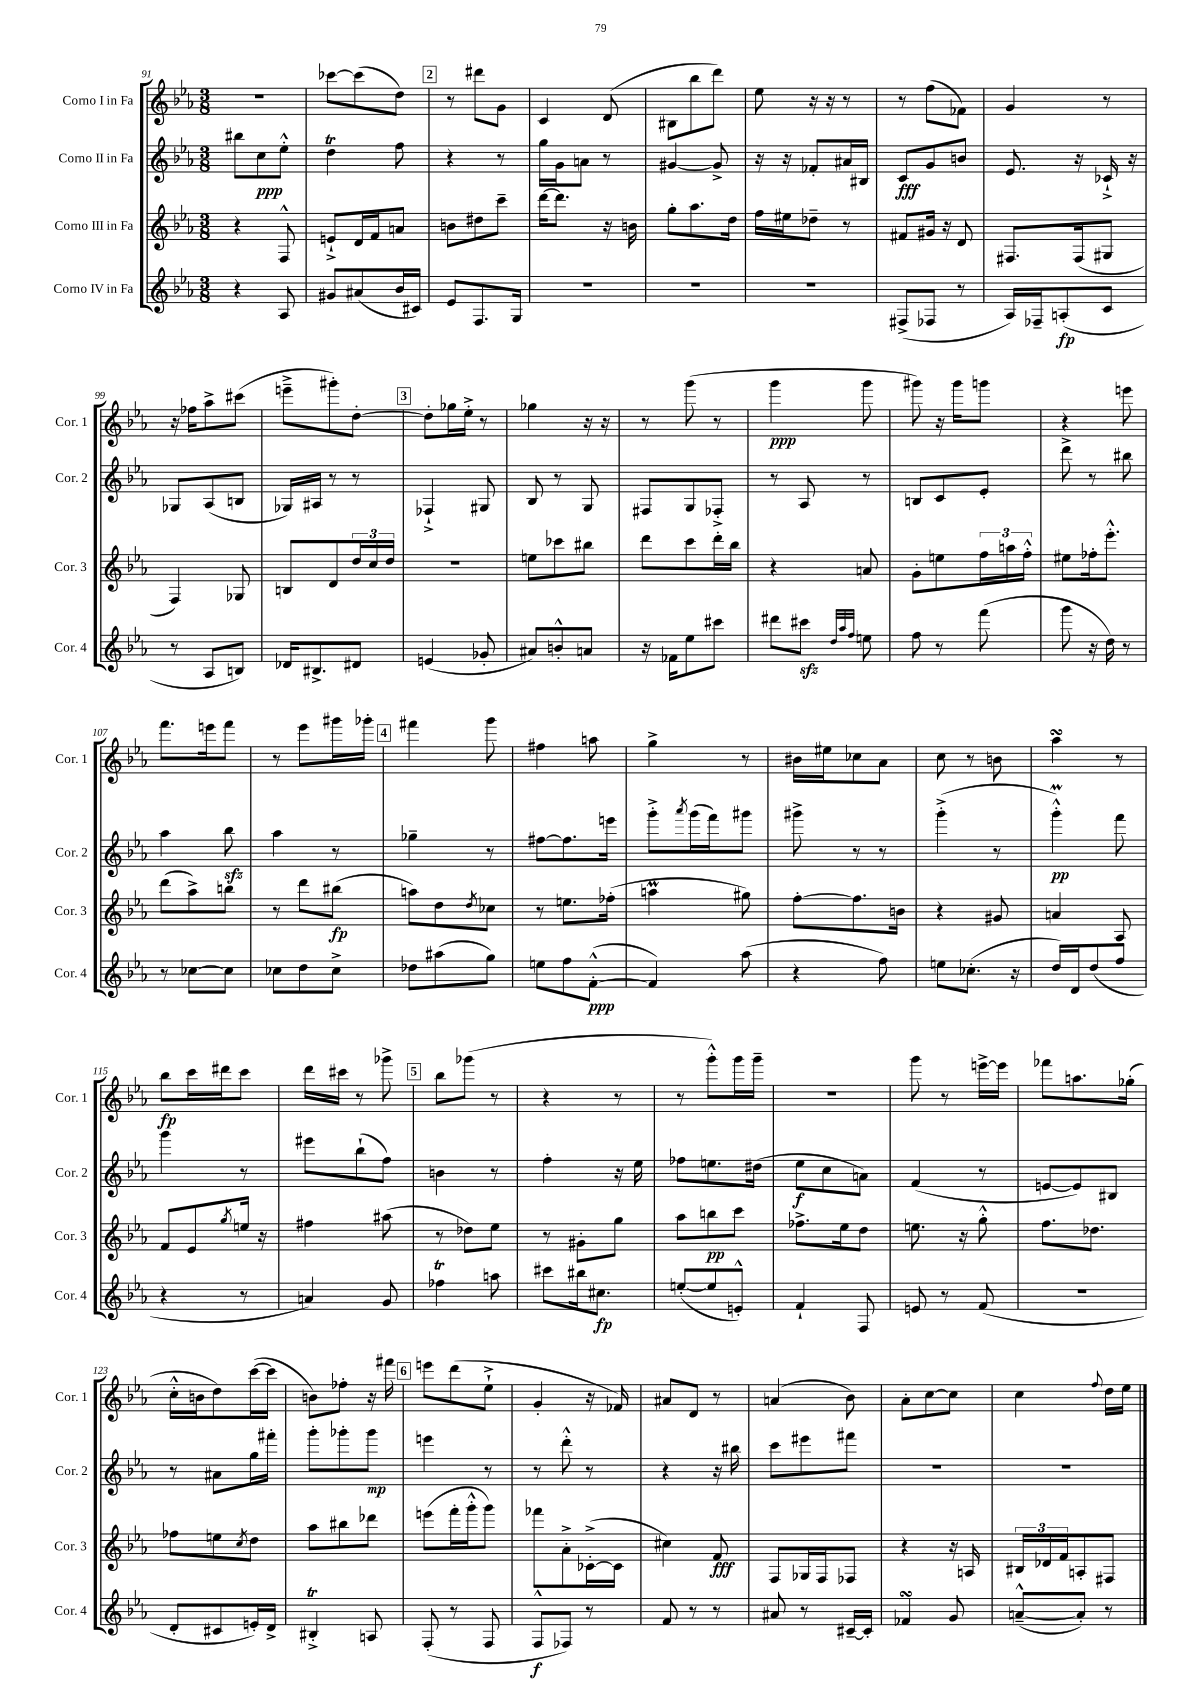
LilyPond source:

<<
\new StaffGroup <<
\new Staff = "s0" \with { instrumentName = "Corno I in Fa" shortInstrumentName = "Cor. 1" } {
    \clef treble \key ees \major \numericTimeSignature \time 3/8
    R4. |
    ces'''8~ ces'''8( d''8) |
    \mark \markup { \box "2" } r8 dis'''8 g'8 |
    c'4 d'8( |
    bis8 bes''8 d'''8) |
    ees''8 r16 r16 r8 |
    r8 f''8( fes'8) |
    g'4 r8 |
    r16 fes''16 aes''8-> cis'''8( |
    e'''8---> gis'''8-.) d''8~-. |
    \mark \markup { \box "3" } d''8-. ges''16 ees''16-.-> r8 |
    ges''4 r16 r16 |
    r8 g'''8( r8 |
    g'''4\ppp g'''8 |
    gis'''8) r16 gis'''16 g'''8 |
    r4 e'''8 |
    f'''8. e'''16 f'''8 |
    r8 ees'''8 gis'''16 ges'''16-. |
    \mark \markup { \box "4" } fis'''4 g'''8 |
    fis''4 a''8 |
    g''4-> r8 |
    bis'16 eis''16 ces''8 aes'8 |
    c''8 r8 b'8 |
    aes''4\turn r8 |
    bes''8\fp c'''16 dis'''16 c'''8 |
    d'''16 cis'''16 r8 ges'''8-> |
    \mark \markup { \box "5" } bes''8 ges'''8( r8 |
    r4 r8 |
    r8 g'''8-.-^) g'''16 g'''16-- |
    R4. |
    g'''8 r8 e'''16~-> e'''16 |
    fes'''8 a''8. ges''16-.( |
    c''16-.-^ b'16 d''8) c'''16~( c'''16 |
    b'8) fes''8-. r16 fis'''16 |
    \mark \markup { \box "6" } e'''8 d'''8( ees''8-!-> |
    g'4-. r16 fes'16) |
    ais'8 d'8 r8 |
    a'4( bes'8) |
    aes'8-. c''8~ c''8 |
    c''4 \appoggiatura { f''8 } d''16 ees''16 \bar "|." |
}
\new Staff = "s1" \with { instrumentName = "Corno II in Fa" shortInstrumentName = "Cor. 2" } {
    \clef treble \key ees \major \numericTimeSignature \time 3/8
    bis''8 c''8\ppp ees''8-.-^ |
    d''4\trill f''8 |
    \mark \markup { \box "2" } r4 r8 |
    g''16 g'16 a'8 r8 |
    gis'4~ gis'8-> |
    r16 r16 fes'8-. ais'16 bis16 |
    c'8\fff g'8 b'8 |
    ees'8. r16 ces'16-!-> r16 |
    ges8 aes8( b8 |
    ges16) ais16 r8 r8 |
    \mark \markup { \box "3" } fes4-!-> gis8 |
    bes8 r8 g8 |
    fis8 g8 fes8-.-> |
    r8 aes8 r8 |
    b8 c'8 ees'8-. |
    d'''8-> r8 bis''8 |
    aes''4 bes''8\sfz |
    aes''4 r8 |
    \mark \markup { \box "4" } ges''4-- r8 |
    fis''8~ fis''8. e'''16 |
    g'''8-.-> \acciaccatura { aes'''8 } g'''16( f'''16) gis'''8 |
    gis'''8-> r8 r8 |
    g'''4-.->( r8 |
    g'''4-.-^\prall\pp) f'''8 |
    g'''4 r8 |
    eis'''8 bes''8-!( f''8) |
    \mark \markup { \box "5" } b'4 r8 |
    f''4-. r16 ees''16 |
    fes''8 e''8. dis''16( |
    ees''8\f c''8 a'8) |
    f'4( r8 |
    e'8~ e'8) bis8 |
    r8 ais'8 g''16 fis'''16-. |
    g'''8-. ges'''8-. ges'''8\mp |
    \mark \markup { \box "6" } e'''4 r8 |
    r8 d'''8-.-^ r8 |
    r4 r16 bis''16 |
    c'''8 eis'''8 fis'''8 |
    R4. |
    R4. \bar "|." |
}
\new Staff = "s2" \with { instrumentName = "Corno III in Fa" shortInstrumentName = "Cor. 3" } {
    \clef treble \key ees \major \numericTimeSignature \time 3/8
    r4 f8-^ |
    e'8-!-> d'16 f'16 a'8 |
    \mark \markup { \box "2" } b'8 dis''8 c'''8-- |
    d'''16~ d'''8. r16 b'16 |
    g''8-. aes''8. d''16 |
    f''16 eis''16 des''8-- r8 |
    fis'8 gis'16 r16 d'8 |
    fis8. fis16( gis8 |
    f4) ges8 |
    b8 d'8 \tuplet 3/2 { d''16 c''16 d''16 } |
    \mark \markup { \box "3" } R4. |
    e''8 ces'''8 bis''8 |
    d'''8 c'''8 d'''16-. bes''16 |
    r4 a'8 |
    g'8-. e''8 \tuplet 3/2 { f''16 a''16 f''16-.-^ } |
    eis''8 fes''16-. ees'''8.-.-^ |
    d'''8( aes''8->) b''8 |
    r8 d'''8 bis''8\fp( |
    \mark \markup { \box "4" } a''8) d''8 \acciaccatura { d''8 } ces''8 |
    r8 e''8. fes''16-.( |
    a''4\prall gis''8) |
    f''8~-. f''8. b'16 |
    r4 gis'8 |
    a'4 aes8 |
    f'8 ees'8 \acciaccatura { g''8 } e''16 r16 |
    fis''4 ais''8( |
    \mark \markup { \box "5" } r8 des''8) ees''8 |
    r8 gis'8-. g''8 |
    aes''8 b''8\pp c'''8 |
    fes''8.-> ees''16 d''8 |
    e''8. r16 g''8-.-^ |
    f''8. des''8. |
    fes''8 e''8 \acciaccatura { c''8 } d''8 |
    aes''8 bis''8 des'''8 |
    \mark \markup { \box "6" } e'''8( f'''16-. g'''16-.-^ g'''8) |
    fes'''8 aes'8-.-> ces'16~-.->( ces'16 |
    cis''4) f'8\fff |
    f8 ges16 f16 fes8 |
    r4 r16 a16 |
    \tuplet 3/2 { bis16 des'16 f'16 } a8-. fis8 \bar "|." |
}
\new Staff = "s3" \with { instrumentName = "Corno IV in Fa" shortInstrumentName = "Cor. 4" } {
    \clef treble \key ees \major \numericTimeSignature \time 3/8
    r4 aes8 |
    gis'8 ais'8( bes'16 cis'16) |
    \mark \markup { \box "2" } ees'8 f8. g16 |
    R4. |
    R4. |
    R4. |
    fis8->( fes8 r8 |
    aes16) fes16-- a8-.\fp( c'8 |
    r8 aes8 b8) |
    des'16 bis8.-> dis'8 |
    \mark \markup { \box "3" } e'4( ges'8-. |
    ais'8) b'8-.-^ a'8 |
    r16 fes'16 ees''8 cis'''8 |
    dis'''8 cis'''8\sfz \grace { d''32 aes''32 f''32 } e''8 |
    f''8 r8 f'''8( |
    g'''8 r16 d''16) r8 |
    r8 ces''8~ ces''8 |
    ces''8 d''8 ces''8-> |
    \mark \markup { \box "4" } des''8 ais''8( g''8) |
    e''8 f''8 f'8~-.-^\ppp( |
    f'4) aes''8( |
    r4 f''8) |
    e''8 ces''8.-.( r16 |
    d''16) d'16 d''8( f''8 |
    r4 r8 |
    a'4) g'8 |
    \mark \markup { \box "5" } fes''4\trill a''8 |
    cis'''8 bis''16 cis''8.\fp |
    e''8~-.( e''8 e'8-.-^) |
    f'4-! f8 |
    e'8 r8 f'8( |
    r4. |
    d'8-. cis'8 e'16-.) d'16-> |
    bis4-.->\trill a8 |
    \mark \markup { \box "6" } f8-.( r8 f8 |
    f8-^\f fes8) r8 |
    f'8 r8 r8 |
    ais'8 r8 cis'16~-- cis'16-. |
    fes'4\turn g'8 |
    a'8~---^( a'8-.) r8 \bar "|." |
}
>>
>>
\layout { \context { \Score currentBarNumber = #91 } }
